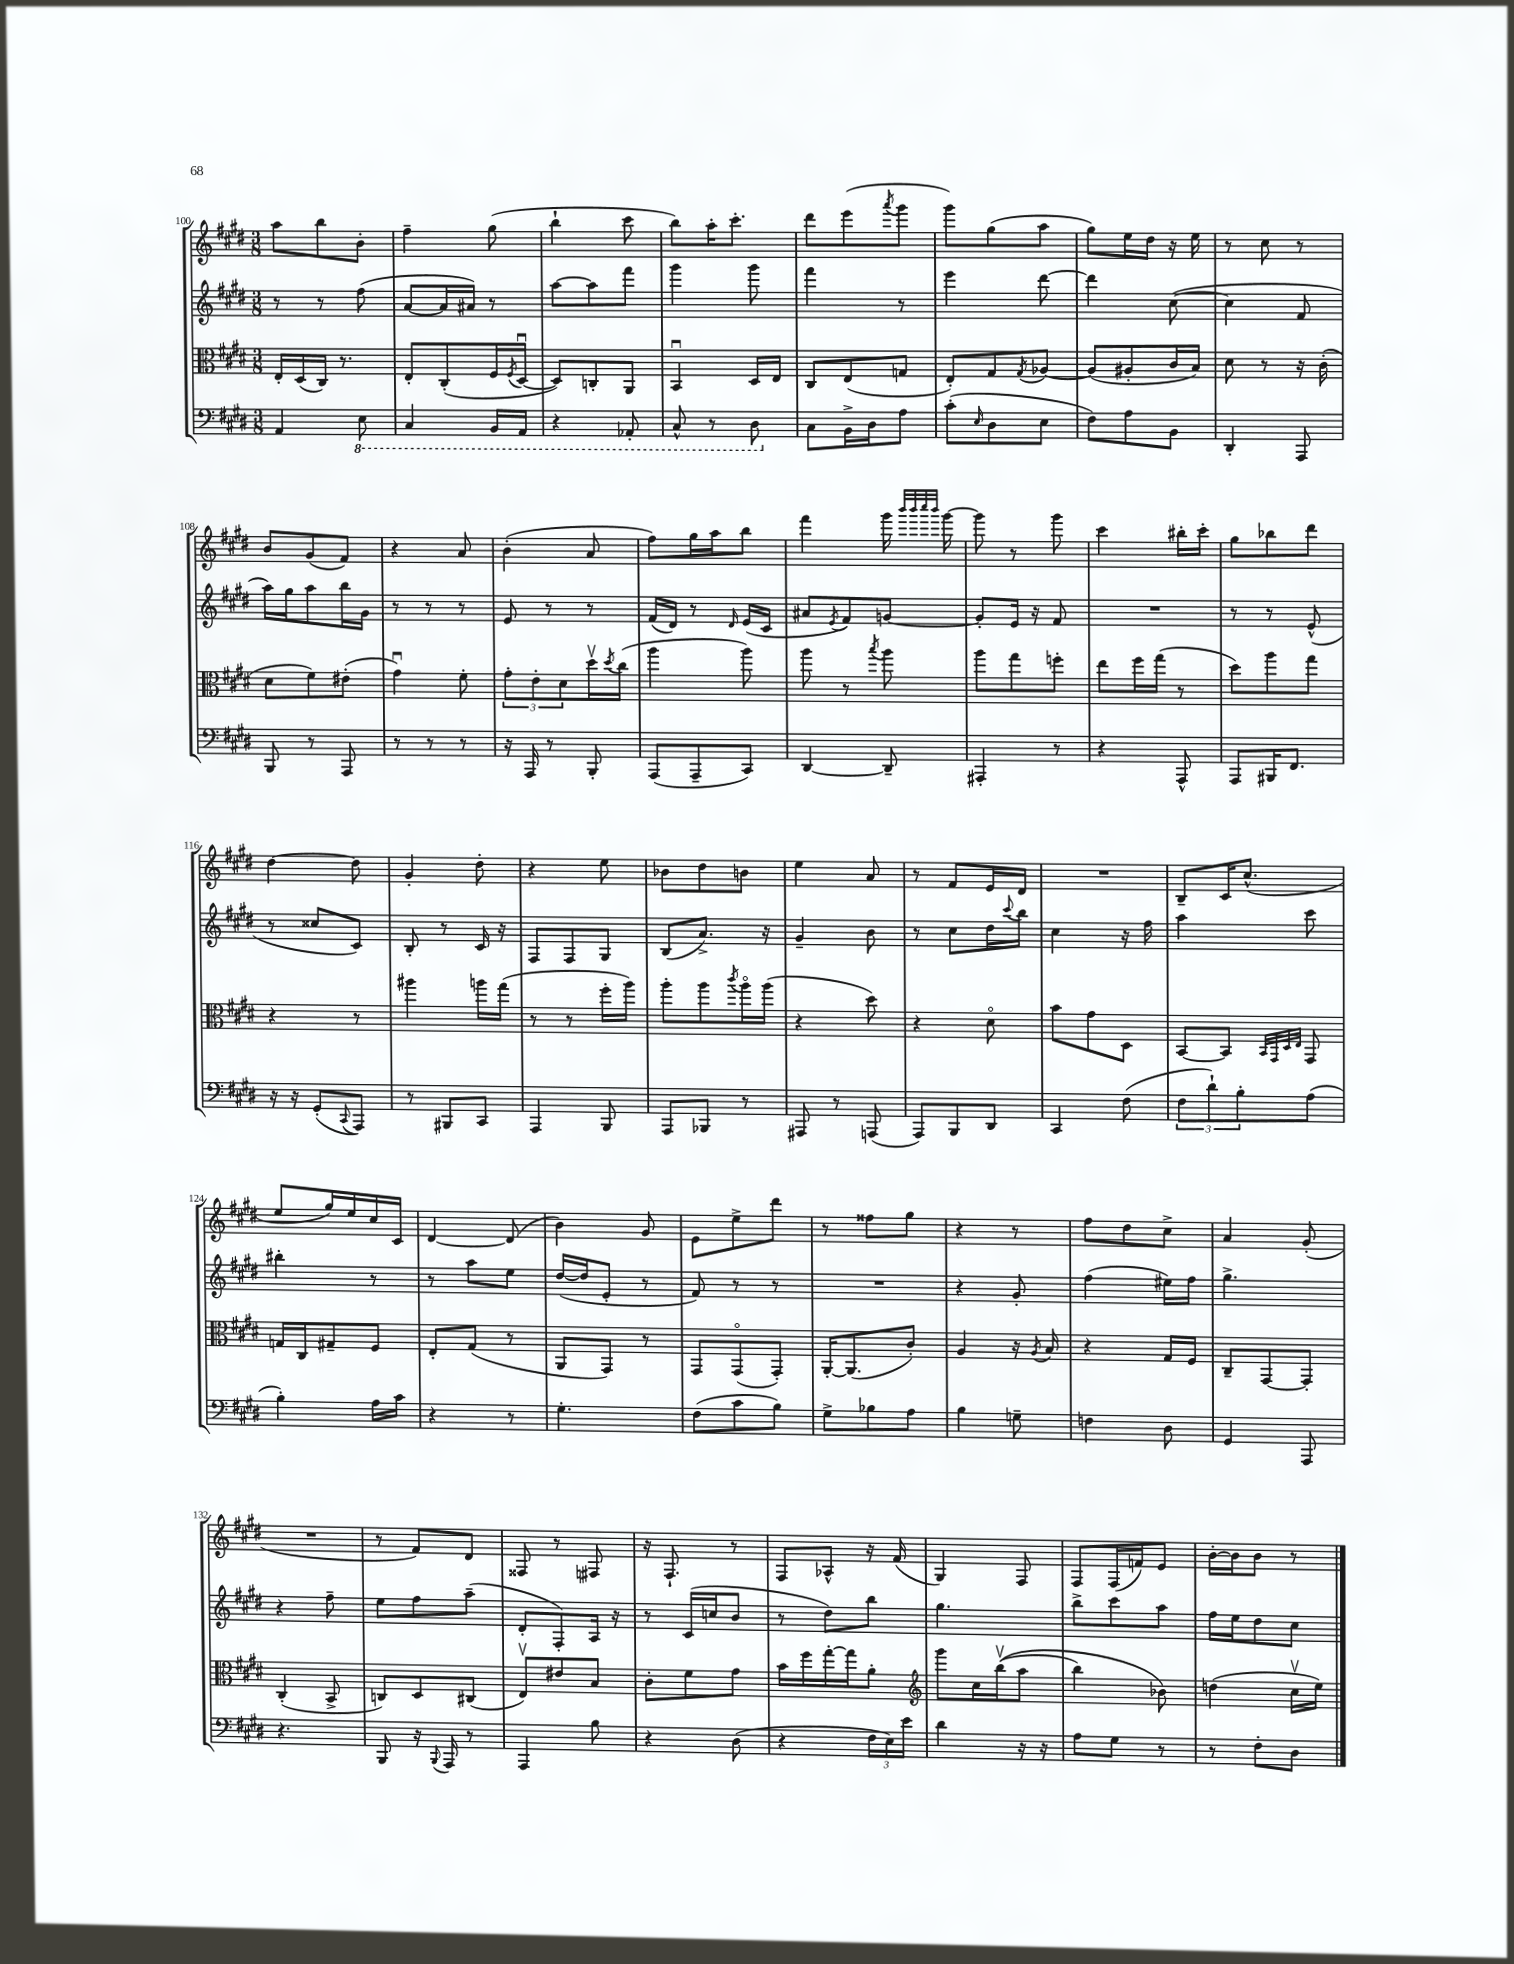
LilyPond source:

<<
\new StaffGroup <<
\new Staff = "s0" {
    \clef treble \key e \major \numericTimeSignature \time 3/8
    a''8 b''8 b'8-. |
    fis''4-- gis''8( |
    b''4-! cis'''8 |
    b''8) a''16-. cis'''8.-. |
    dis'''8 e'''8( \acciaccatura { a'''8 } gis'''8 |
    gis'''8) gis''8( a''8 |
    gis''8) e''16 dis''16 r16 e''16 |
    r8 cis''8 r8 |
    b'8 gis'8( fis'8) |
    r4 a'8 |
    b'4-.( a'8 |
    fis''8) gis''16 a''16 b''8 |
    fis'''4 gis'''16 \grace { b'''32 b'''32 cis''''32 b'''32 } gis'''16~ |
    gis'''8 r8 gis'''8 |
    cis'''4 bis''16-. cis'''16-. |
    gis''8 bes''8 dis'''8 |
    dis''4~ dis''8 |
    gis'4-. dis''8-. |
    r4 e''8 |
    bes'8 dis''8 b'8 |
    e''4 a'8 |
    r8 fis'8 e'16 dis'16 |
    R4. |
    b8-- cis'16 cis''8.-^( |
    e''8 gis''16) e''16 cis''16 cis'16 |
    dis'4~ dis'8( |
    b'4) gis'8 |
    e'8 e''8-> dis'''8 |
    r8 fisis''8 gis''8 |
    r4 r8 |
    fis''8 dis''8 cis''8-> |
    a'4 gis'8-.( |
    R4. |
    r8 fis'8) dis'8 |
    fisis8 r8 fis8 |
    r16 fis8.-! r8 |
    fis8 aes8-^ r16 fis'16( |
    gis4) fis8 |
    fis8 fis16( f'16) e'8 |
    b'16~-. b'16 b'8 r8 \bar "|." |
}
\new Staff = "s1" {
    \clef treble \key e \major \numericTimeSignature \time 3/8
    r8 r8 fis''8( |
    a'8~ a'16 ais'16) r8 |
    a''8~ a''8 fis'''8 |
    gis'''4 gis'''8 |
    fis'''4 r8 |
    e'''4 dis'''8~ |
    dis'''4 cis''8~( |
    cis''4 fis'8 |
    a''16) gis''16 a''8 b''16 gis'16 |
    r8 r8 r8 |
    e'8 r8 r8 |
    fis'16( dis'16) r8 \grace { dis'16 } e'16( cis'16 |
    ais'8 \acciaccatura { e'8 } fis'8) g'8~ |
    g'8-. e'16 r16 fis'8 |
    R4. |
    r8 r8 e'8-^( |
    r8 cisis''8 cis'8) |
    b8-. r8 cis'16 r16 |
    fis8 fis8 gis8 |
    b8( a'8.->) r16 |
    gis'4-- b'8 |
    r8 cis''8 dis''16 \appoggiatura { cis'''8 } b''16 |
    cis''4 r16 fis''16 |
    a''4 cis'''8 |
    bis''4-. r8 |
    r8 a''8 e''8 |
    dis''16~( dis''16 e'8-. r8 |
    fis'8) r8 r8 |
    R4. |
    r4 gis'8-. |
    fis''4( eis''16) fis''16 |
    gis''4.-> |
    r4 fis''8-- |
    e''8 fis''8 a''8--( |
    dis'8-. fis8-.) a16 r16 |
    r8 cis'16( c''16 b'8 |
    r8 dis''8) b''8 |
    gis''4. |
    b''8-> cis'''8 a''8 |
    fis''16 e''16 dis''8 cis''8 \bar "|." |
}
\new Staff = "s2" {
    \clef alto \key e \major \numericTimeSignature \time 3/8
    e16-. dis16( cis16) r8. |
    e8-. cis8-.( fis16 \acciaccatura { fis8 } dis16~\downbow |
    dis8) c8-. a,8 |
    b,4\downbow dis16 e16 |
    cis8 e8( g8 |
    e8-.) gis8 \acciaccatura { gis8 } aes8~ |
    aes8( ais8-. cis'16 b16) |
    dis'8 r8 r16 cis'16-.( |
    dis'8 fis'8) eis'8-.( |
    gis'4\downbow) fis'8-. |
    \tuplet 3/2 { gis'8-. e'8-. dis'8 } dis''16\upbow \acciaccatura { dis''8 } cis''16( |
    a''4 a''8) |
    a''8 r8 \acciaccatura { b''8 } a''8 |
    a''8 gis''8 f''8-. |
    e''8 fis''16 gis''16( r8 |
    dis''8) a''8 gis''8 |
    r4 r8 |
    ais''4 a''16 gis''16( |
    r8 r8 fis''16-. a''16) |
    a''8-. a''8 \acciaccatura { cis'''8 } a''16\flageolet a''16( |
    r4 dis''8) |
    r4 dis'8\flageolet |
    b'8 gis'8 dis8 |
    b,8~ b,8 \grace { b,32 gis,32 dis32 e32 } gis,8 |
    g16 cis16 gis8-- fis8 |
    e8-. gis8( r8 |
    a,8 gis,8) r8 |
    gis,8 gis,8\flageolet( gis,8-.) |
    a,16~-. a,8.( cis'8-.) |
    a4 r16 \acciaccatura { a8 } b16 |
    r4 gis16 fis16 |
    cis8-- gis,8~ gis,8-. |
    cis4-.( b,8-> |
    c8) dis8 cis8( |
    e8\upbow) eis'8 b8 |
    cis'8-. fis'8 gis'8 |
    b'16 fis''16 gis''16~-. gis''16 a'8-. |
    \clef treble gis'''8 cis''16 b''16\upbow(\( a''8 |
    b''4) bes'8\) |
    d''4( cis''16\upbow e''16) \bar "|." |
}
\new Staff = "s3" {
    \clef bass \key e \major \numericTimeSignature \time 3/8
    a,4 \ottava #-1 e,8 |
    cis,4 b,,16 a,,16 |
    r4 aes,,8-. |
    cis,8-^ r8 dis,8 \ottava #0 |
    cis8 b,16-> dis16 a8 |
    cis'8-.( \grace { e16 } dis8 e8 |
    fis8) a8 b,8 |
    dis,4-. a,,8 |
    b,,8 r8 a,,8 |
    r8 r8 r8 |
    r16 a,,16 r8 b,,8-. |
    a,,8( a,,8-- cis,8) |
    dis,4~ dis,8-- |
    ais,,4-. r8 |
    r4 a,,8-^ |
    a,,8 bis,,16 fis,8. |
    r16 r16 gis,8-.( \appoggiatura { cis,8 } a,,8) |
    r8 bis,,8 cis,8 |
    a,,4 b,,8 |
    a,,8 bes,,8 r8 |
    ais,,8 r8 a,,8( |
    a,,8) b,,8 dis,8 |
    cis,4 fis8( |
    \tuplet 3/2 { fis8 dis'8-!) b8-. } a8( |
    b4-.) a16 cis'16 |
    r4 r8 |
    gis4.-. |
    fis8( cis'8 b8) |
    gis8-> bes8 a8 |
    b4 g8-- |
    f4 dis8 |
    gis,4 a,,8 |
    r4. |
    b,,8 r16 \appoggiatura { b,,8 } a,,16 r8 |
    a,,4 b8 |
    r4 dis8( |
    r4 \tuplet 3/2 { fis16 e16) e'16 } |
    dis'4 r16 r16 |
    a8 gis8 r8 |
    r8 fis8-. dis8 \bar "|." |
}
>>
>>
\layout { \context { \Score currentBarNumber = #100 } }
